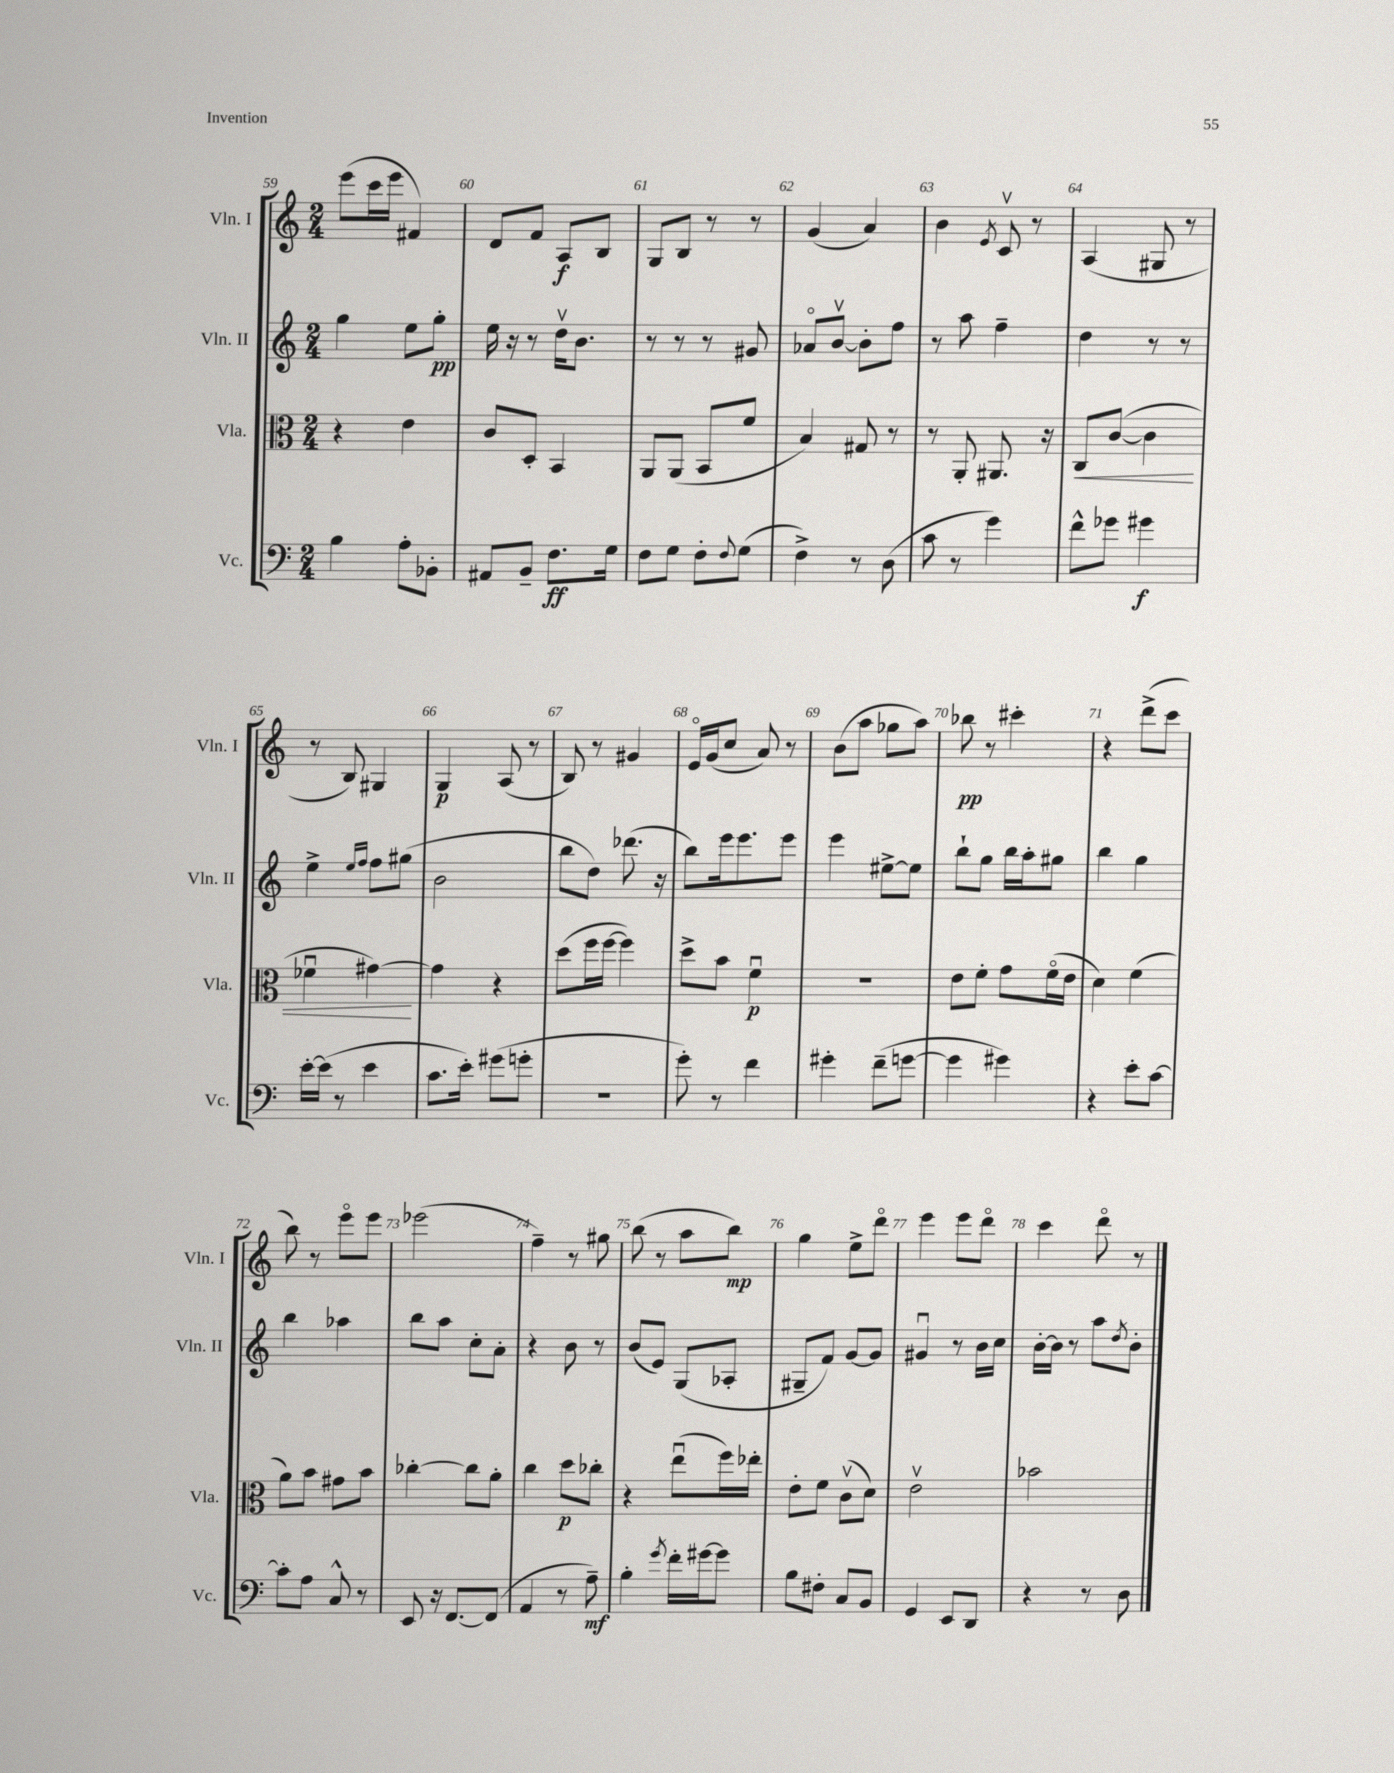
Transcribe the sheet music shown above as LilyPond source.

<<
\new StaffGroup <<
\new Staff = "s0" \with { instrumentName = "Vln. I" shortInstrumentName = "Vln. I" } {
    \clef treble \key c \major \numericTimeSignature \time 2/4
    e'''8( c'''16 e'''16 fis'4) |
    d'8 f'8 a8\f b8 |
    g8 b8 r8 r8 |
    g'4( a'4) |
    b'4 \acciaccatura { e'8 } c'8\upbow r8 |
    a4( gis8 r8 |
    r8 b8) gis4 |
    g4\p a8( r8 |
    b8) r8 gis'4 |
    e'16\flageolet g'16( c''8 a'8) r8 |
    b'8( a''8 ges''8 a''8) |
    bes''8\pp r8 cis'''4-. |
    r4 d'''8->( c'''8 |
    b''8) r8 e'''8\flageolet e'''8 |
    ees'''2( |
    f''4--) r8 gis''8 |
    b''8( r8 a''8 b''8\mp) |
    g''4 e''8-> d'''8\flageolet |
    e'''4 e'''8 d'''8\flageolet |
    c'''4 d'''8\flageolet r8 \bar "|." |
}
\new Staff = "s1" \with { instrumentName = "Vln. II" shortInstrumentName = "Vln. II" } {
    \clef treble \key c \major \numericTimeSignature \time 2/4
    g''4 e''8 g''8-.\pp |
    e''16 r16 r8 d''16\upbow b'8. |
    r8 r8 r8 gis'8 |
    aes'8\flageolet b'8~\upbow b'8-. f''8 |
    r8 a''8 f''4-- |
    d''4 r8 r8 |
    e''4-> \grace { e''16 f''16 } f''8 gis''8( |
    b'2 |
    b''8 d''8) des'''8.( r16 |
    b''8) e'''16 e'''8. e'''8 |
    e'''4 eis''8~-> eis''8 |
    b''8-! g''8 b''16 a''16-. gis''8 |
    b''4 g''4 |
    b''4 aes''4 |
    b''8 a''8 c''8-. a'8-. |
    r4 b'8 r8 |
    b'8( e'8) g8( aes8-. |
    gis8-- f'8) g'8~ g'8 |
    gis'4\downbow r8 b'16 c''16 |
    b'16~-. b'16 r8 a''8 \acciaccatura { d''8 } b'8-. \bar "|." |
}
\new Staff = "s2" \with { instrumentName = "Vla." shortInstrumentName = "Vla." } {
    \clef alto \key c \major \numericTimeSignature \time 2/4
    r4 e'4 |
    c'8 d8-. b,4 |
    a,8 a,8( b,8 f'8 |
    b4) gis8 r8 |
    r8 a,8-. ais,8. r16 |
    c8\< c'8~( c'4 |
    fes'4\downbow gis'4~\!) |
    gis'4 r4 |
    d''8( f''16 f''16~ f''4) |
    d''8-> b'8 f'4\downbow\p |
    r2 |
    e'8 f'8-. g'8 f'16\flageolet( e'16 |
    d'4) f'4( |
    a'8) b'8 gis'8 b'8 |
    ces''4~-. ces''8 a'8-. |
    c''4 d''8\p ces''8-. |
    r4 e''8\downbow( f''16) ees''16-. |
    e'8-. f'8 c'8\upbow( d'8) |
    e'2\upbow |
    bes'2 \bar "|." |
}
\new Staff = "s3" \with { instrumentName = "Vc." shortInstrumentName = "Vc." } {
    \clef bass \key c \major \numericTimeSignature \time 2/4
    b4 a8-. bes,8-. |
    ais,8 b,8-- f8.\ff g16 |
    f8 g8 f8-. \appoggiatura { f8 } g8( |
    f4->) r8 d8( |
    c'8 r8 g'4) |
    f'8-^ ges'8 gis'4\f |
    e'16~-. e'16( r8 e'4 |
    c'8. e'16-.) gis'8( g'8-. |
    r2 |
    g'8-.) r8 f'4 |
    gis'4-. f'8--( g'8~ |
    g'4 gis'4) |
    r4 e'8-. c'8~ |
    c'8-. a8 c8-^ r8 |
    e,8 r16 f,8.~ f,8( |
    a,4 r8 a8--\mf) |
    b4-. \acciaccatura { g'8 } f'16-. gis'16~ gis'8 |
    b8 fis8-. c8 b,8 |
    g,4 e,8 d,8 |
    r4 r8 d8 \bar "|." |
}
>>
>>
\layout { \context { \Score currentBarNumber = #59 \override BarNumber.break-visibility = ##(#f #t #t) barNumberVisibility = #all-bar-numbers-visible } }
